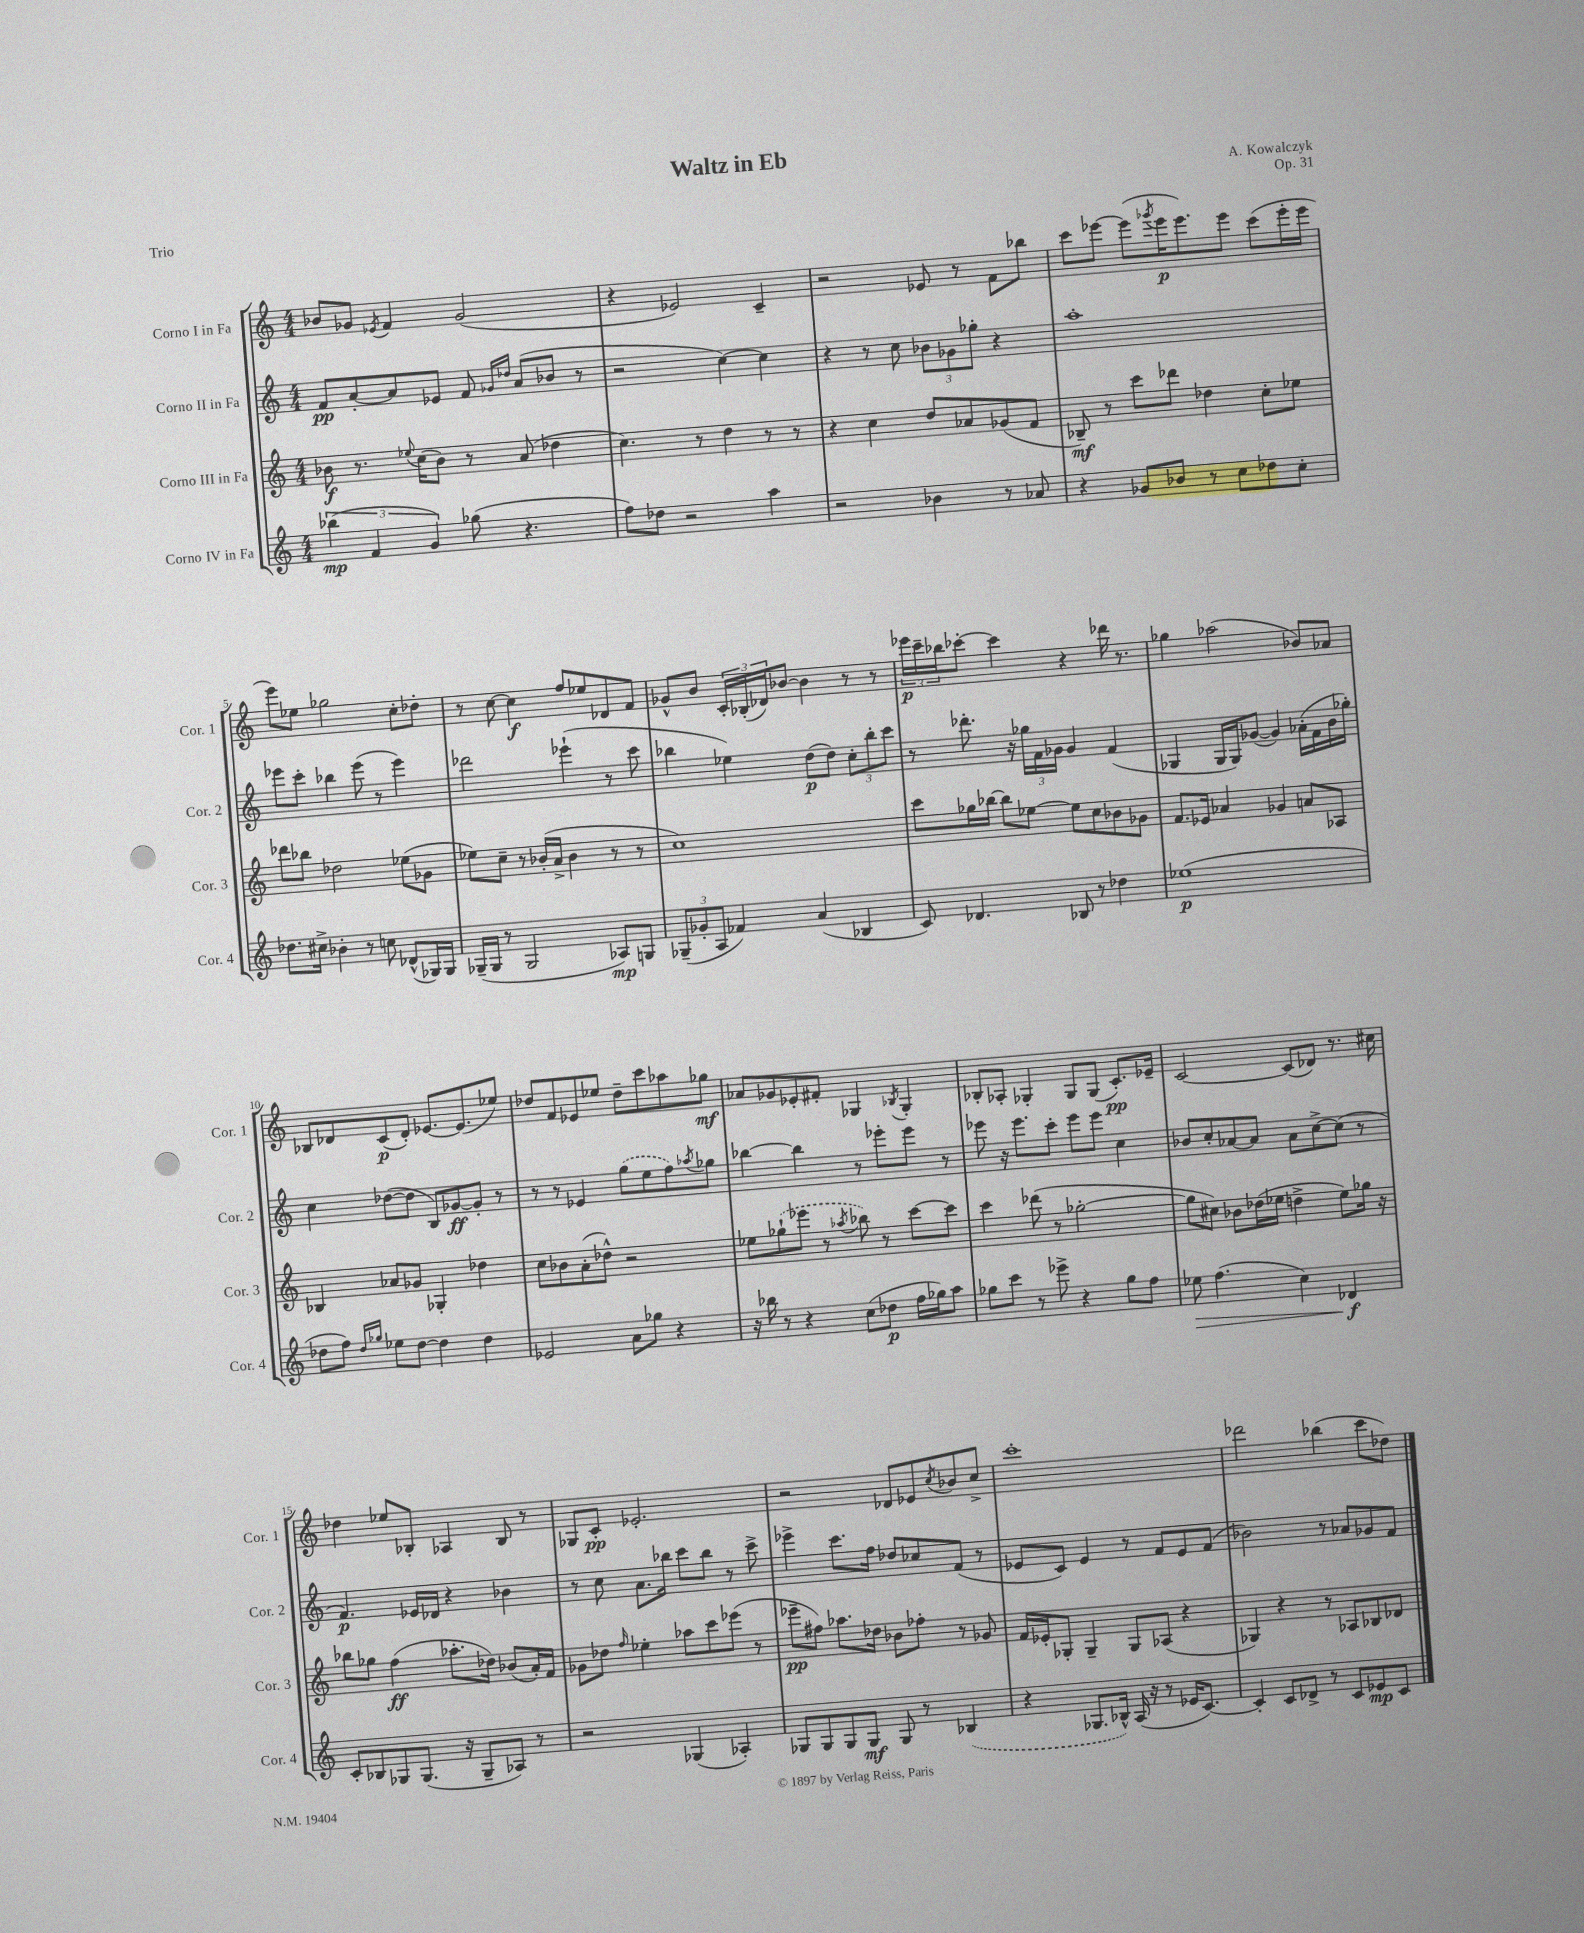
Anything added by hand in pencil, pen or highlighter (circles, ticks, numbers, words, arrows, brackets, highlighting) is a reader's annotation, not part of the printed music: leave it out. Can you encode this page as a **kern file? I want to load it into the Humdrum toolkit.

**kern	**dynam	**kern	**dynam	**kern	**dynam	**kern	**dynam
*part4	*part4	*part3	*part3	*part2	*part2	*part1	*part1
*staff4	*staff4	*staff3	*staff3	*staff2	*staff2	*staff1	*staff1
*I"Corno IV in Fa	*	*I"Corno III in Fa	*	*I"Corno II in Fa	*	*I"Corno I in Fa	*
*I'Cor. 4	*	*I'Cor. 3	*	*I'Cor. 2	*	*I'Cor. 1	*
*clefG2	*	*clefG2	*	*clefG2	*	*clefG2	*
*k[]	*	*k[]	*	*k[]	*	*k[]	*
*M4/4	*	*M4/4	*	*M4/4	*	*M4/4	*
=1	=1	=1	=1	=1	=1	=1	=1
(6bb-X\	mp	8b-X\	f	8f/L	pp	8b-X/L	.
.	.	8.r	.	[8a'/	.	8g-X/J	.
6f/	.	.	.	.	.	.	.
.	.	.	.	.	.	8qe-X/	.
.	.	.	.	8a/]	.	4f/	.
.	.	8qqee-X/	.	.	.	.	.
.	.	(16cc\KL	.	.	.	.	.
6g/)	.	.	.	.	.	.	.
.	.	8b-\J)	.	8e-X/J	.	.	.
(8gg-X\	.	8r	.	8f/	.	(2g-/	.
.	.	.	.	16qqg-X/LL	.	.	.
.	.	.	.	16qqdd-X/JJ	.	.	.
4.r	.	(8a/	.	(8a/L	.	.	.
.	.	4dd-X\	.	8b-X/J	.	.	.
.	.	.	.	8r	.	.	.
=2	=2	=2	=2	=2	=2	=2	=2
8ff\L)	.	4.cc\)	.	2r	.	4r	.
8dd-X\J	.	.	.	.	.	.	.
2r	.	.	.	.	.	2e-X/)	.
.	.	8r	.	.	.	.	.
.	.	4dd\	.	[4cc\)	.	.	.
4aa\	.	8r	.	4cc\]	.	4c~/	.
.	.	8r	.	.	.	.	.
=3	=3	=3	=3	=3	=3	=3	=3
2r	.	4r	.	4r	.	2r	.
.	.	4cc\	.	8r	.	.	.
.	.	.	.	8cc\	.	.	.
4b-X\	.	8dd/L	.	12b-X\L	.	8e-X/	.
.	.	.	.	12g-X\	.	.	.
.	.	8a-X/	.	.	.	8r	.
.	.	.	.	12gg-X'\J	.	.	.
8r	.	(8g-X/	.	4r	.	8f\L	.
8a-X/	.	8f/J	.	.	.	8bb-X\J	.
=4	=4	=4	=4	=4	=4	=4	=4
4r	.	8B-X~/)	mf	1aa'	.	8ccc\L	.
.	.	8r	.	.	.	[8eee-X\J	.
8g-X/L	.	8ccc\L	.	.	.	(8eee-\L]	.
.	.	.	.	.	.	8qggg-X/	.
8b-X/J	.	8ddd-X\J	.	.	.	16eee-\K	p
.	.	.	.	.	.	8.eee-\)	.
8r	.	4dd-X\	.	.	.	.	.
8cc\L	.	.	.	.	.	8eee-\J	.
8dd-X\	.	8cc'\L	.	.	.	(8ccc\L	.
8cc'\J	.	8ee-X\J	.	.	.	16eee-'\L	.
.	.	.	.	.	.	16eee-\JJ	.
!!LO:LB:g=z
=5	=5	=5	=5	=5	=5	=5	=5
8.dd-X\L	.	8ddd-X\L	.	8eee-X\L	.	8eee\L)	.
.	.	8bb-X\J	.	8ccc'\J	.	8ee-X\J	.
16cc#X^\Jk	.	.	.	.	.	.	.
4b-X'\	.	2dd-X\	.	4bb-X\	.	2gg-X\	.
8r	.	.	.	(8eee-\	.	.	.
8ccn\	.	.	.	8r	.	.	.
(8d-X^^/L	.	(8ee-X\L	.	4eee-\)	.	8cc'\L	.
16G-X/L)	.	8g-X\J	.	.	.	8dd-X'\J	.
16G-/JJ	.	.	.	.	.	.	.
=6	=6	=6	=6	=6	=6	=6	=6
(16G-X~/LL	.	8ee-X\L)	.	2ddd-X\	.	8r	.
16G-/JJ	.	.	.	.	.	.	.
8r	.	8cc~\J	.	.	.	[8cc\	.
2G-/	.	8r	.	.	.	4cc\]	f
.	.	(16b-X'/LL	.	.	.	.	.
.	.	16a^/JJ	.	.	.	.	.
.	.	4b-\	.	(4eee-X`\	.	8ff/L	.
.	.	.	.	.	.	8ee-X/	.
8A-X/L)	mp	8r	.	8r	.	8d-X/	.
8Gn/J	.	8r	.	8ccc\	.	8f/J	.
=7	=7	=7	=7	=7	=7	=7	=7
(12G-X~/L	.	1cc)	.	4bb-X\	.	8g-X^^/L	.
12g-X'/	.	.	.	.	.	.	.
.	.	.	.	.	.	8b/J	.
12A/J	.	.	.	.	.	.	.
4f-X/)	.	.	.	4ee-X\)	.	24c'/LL	.
.	.	.	.	.	.	(24B-X'/	.
.	.	.	.	.	.	24d-X/J)	.
.	.	.	.	.	.	[8b-X/J	.
(4a/	.	.	.	(8dd\L	p	4b-\]	.
.	.	.	.	8dd\J)	.	.	.
4B-X/	.	.	.	12cc'\L	.	8r	.
.	.	.	.	12bb-'\	.	.	.
.	.	.	.	.	.	8r	.
.	.	.	.	12ccc\J	.	.	.
=8	=8	=8	=8	=8	=8	=8	=8
8c/)	.	8ccc\L	.	8r	.	24eee-X\LL	p
.	.	.	.	.	.	24ccc~\	.
.	.	.	.	.	.	24bb-X\J	.
4.d-X/	.	16gg-X\L	.	8.ddd-X'\	.	[8ccc-X'\J	.
.	.	[16bb-X\JJ	.	.	.	.	.
.	.	8bb-\L]	.	.	.	4ccc-\]	.
.	.	.	.	16r	.	.	.
.	.	[8ee-X\J	.	24gg-X\LL	.	.	.
.	.	.	.	24f\	.	.	.
.	.	.	.	24g-X\JJ	.	.	.
8B-X/	.	8ee-\L]	.	4g-/	.	4r	.
8r	.	8cc\	.	.	.	.	.
4dd-X\	.	8b-X\	.	(4f/	.	16ddd-X\	.
.	.	.	.	.	.	8.r	.
.	.	8g-X\J	.	.	.	.	.
=9	=9	=9	=9	=9	=9	=9	=9
(1ee-X	p	8.f/L	.	4G-X/	.	4gg-X\	.
.	.	16e-X/Jk	.	.	.	.	.
.	.	4a-X/	.	16G-/LL	.	(2aa-X\	.
.	.	.	.	16G-/J)	.	.	.
.	.	.	.	([8g-X/J	.	.	.
.	.	4g-X/	.	4g-/])	.	.	.
.	.	8an/L	.	(16a-X'\LL	.	8b-X/L)	.
.	.	.	.	16f\	.	.	.
.	.	8A-X/J	.	16b\	.	8a-X/J	.
.	.	.	.	16gg-X'\JJ)	.	.	.
!!LO:LB:g=z
=10	=10	=10	=10	=10	=10	=10	=10
8dd-X\L	.	4B-X/	.	4cc\	.	8B-X/L	.
8ff\J)	.	.	.	.	.	8d-X/	.
16qqdd-/LL	.	.	.	.	.	.	.
16qqgg-X/JJ	.	.	.	.	.	.	.
8ee-X\L	.	8a-X/L	.	([8dd-X\L	.	(8c/	p
[8dd-\J	.	8g-X/J	.	8dd-\J]	.	8d-'/J)	.
4dd-\]	.	4G-X'/	.	8B/L)	.	[8.e-X/L	.
.	.	.	.	[8g-X/	ff	.	.
.	.	.	.	.	.	(8.e-/]	.
4dd-\	.	4dd-X\	.	8g-'/J]	.	.	.
.	.	.	.	8r	.	8ee-X/J)	.
=11	=11	=11	=11	=11	=11	=11	=11
2e-X/	.	8cc\L	.	8r	.	8dd-X/L	.
.	.	8b-X\	.	8r	.	8f/	.
.	.	(8a'\	.	4e-X/	.	8e-X/	.
.	.	8dd-X^^\J)	.	.	.	8ee-X/J	.
8a\L	.	2r	.	(8gg\L	.	8dd-~\L	.
8gg-X\J	.	.	.	8ee\	.	8ccc\	.
4r	.	.	.	8ff\)	.	8aa-X\	.
.	.	.	.	8qaa-X/	.	.	.
.	.	.	.	8gg-X\J	.	8gg-X\J	mf
=12	=12	=12	=12	=12	=12	=12	=12
16r	.	8ee-X\L	.	[4bb-X\	.	8a-X/L	.
16bb-X\	.	.	.	.	.	.	.
8r	.	(8gg-X`\	.	.	.	8g-X/	.
4r	.	8eee-X\J	.	4bb-\]	.	8e-X'/	.
.	.	8r	.	.	.	8f#X'/J	.
.	.	8qaa-X/	.	.	.	.	.
(8cc\L	.	8bb-X\)	.	8r	.	4G-X/	.
8dd-X\J	p	8r	.	8eee-X'\L	.	.	.
.	.	.	.	.	.	8qB-X/	.
16ff\LL	.	[8ccc\L	.	8eee-\J	.	4G-'/	.
16gg-X\J)	.	.	.	.	.	.	.
8aa\J	.	8ccc\J]	.	8r	.	.	.
=13	=13	=13	=13	=13	=13	=13	=13
8gg-X\L	.	4ccc\	.	8eee-X\	.	8B-X'/L	.
8ccc\J	.	.	.	16r	.	8A-X'/J	.
.	.	.	.	8.eee-\L	.	.	.
8r	.	(8ddd-X\	.	.	.	4G-X'/	.
8eee-X^\	.	8r	.	8ccc'\J	.	.	.
4r	.	[2gg-X'\	.	8eee-\L	.	8G-/L	.
.	.	.	.	8eee-\J	.	(8G-/J	.
8gg-\L	.	.	.	4cc\	.	8.c'/L)	pp
8ff\J	.	.	.	.	.	.	.
.	.	.	.	.	.	16e-X~/Jk	.
=14	=14	=14	=14	=14	=14	=14	=14
!	!LO:HP:b	!	!	!	!	!	!
8ee-X\	>	8gg-\L]	.	8b-X/L	.	[2c/	.
(4.ff\	.	8cc#X\J)	.	8cc'/	.	.	.
.	.	8b-X\L	.	[8a-X/	.	.	.
.	.	(16dd-X\L	.	8a-/J]	.	.	.
.	.	16ee-X\JJ	.	.	.	.	.
4cc\)	.	4ddn^\	.	8a-\L	.	(8c/L]	.
.	.	.	.	[8cc^\	.	8d-X/J)	.
4d-X/	f	8ee-\L)	.	(8cc\J]	.	8.r	.
.	.	16gg-X\Jk	.	8r	.	.	.
.	.	16r	.	.	.	16cc#X\	.
.	]	.	.	.	.	.	.
!!LO:LB:g=z
=15	=15	=15	=15	=15	=15	=15	=15
8c'/L	.	8bb-X\L	.	4.f/)	p	4dd-X\	.
8B-X/	.	8gg-X\J	.	.	.	.	.
8G-X/	.	(4ff\	ff	.	.	8ee-X/L	.
(8.G-/J	.	.	.	16e-X/LL	.	8B-X'/J	.
.	.	.	.	16d-X/JJ	.	.	.
.	.	8.aa-X'\L	.	4r	.	4A-X/	.
16r	.	.	.	.	.	.	.
8G-~/L	.	.	.	.	.	.	.
.	.	16dd-X\Jk)	.	.	.	.	.
8A-X/J)	.	(8b-X/L	.	4b-X\	.	8B-/	.
8r	.	16a'/L)	.	.	.	8r	.
.	.	16f/JJ	.	.	.	.	.
=16	=16	=16	=16	=16	=16	=16	=16
2r	.	8g-X\L	.	8r	.	8G-X/L	.
.	.	8dd-X\J	.	8cc\	.	8c'/J	pp
.	.	16qqff/	.	.	.	.	.
.	.	4ee-X'\	.	8.a\L	.	2.e-X'/	.
.	.	.	.	16bb-X\Jk	.	.	.
(4G-X/	.	8aa-X\L	.	8ccc\L	.	.	.
.	.	8ccc\	.	8bb-\J	.	.	.
4A-X'/)	.	(8eee-X\J	.	8r	.	.	.
.	.	8r	.	8ccc^\	.	.	.
=17	=17	=17	=17	=17	=17	=17	=17
8G-X/L	.	8eee-X~\L	pp	4eee-X^\	.	2r	.
8G-/	.	8ff#X\J)	.	.	.	.	.
8G-/	.	8.aa-X\L	.	8.ccc\L	.	.	.
8G-/J	mf	.	.	.	.	.	.
.	.	16dd-X\Jk	.	16ff\Jk	.	.	.
8G-/	.	8b-X\L	.	8dd-X/L	.	8d-X/L	.
8r	.	8ff-X'\J	.	8cc-X/	.	8e-X/	.
.	.	.	.	.	.	8qcc/	.
(4B-X/	.	8r	.	(8f/J	.	8b-X/	.
.	.	8g-X/	.	8r	.	8cc^/J	.
=18	=18	=18	=18	=18	=18	=18	=18
4r	.	16f/LL	.	8e-X/L	.	1ccc'	.
.	.	16e-X'/J	.	.	.	.	.
.	.	8G-X'/J	.	8c/J)	.	.	.
8.G-X/L	.	4G-~/	.	4e-/	.	.	.
16B-X^^/Jk)	.	.	.	.	.	.	.
(16A/	.	8G-/L	.	8r	.	.	.
16r	.	.	.	.	.	.	.
8r	.	(8A-X/J	.	8f/L	.	.	.
16e-X/KL	.	4r	.	8e-/	.	.	.
[8.c/J)	.	.	.	.	.	.	.
.	.	.	.	(8f/J	.	.	.
=19	=19	=19	=19	=19	=19	=19	=19
4c'/]	.	4G-X/)	.	2b-X\)	.	2ddd-X\	.
8c/L	.	4r	.	.	.	.	.
8d-X^/J	.	.	.	.	.	.	.
8r	.	8r	.	8r	.	(4bb-X\	.
8c/L	.	8A-X/L	.	8a-X/L	.	.	.
8e-X/	mp	8B-X/	.	8g-X/	.	8ccc\L	.
8c/J	.	8d-X/J	.	8f/J	.	8dd-X\J)	.
==	==	==	==	==	==	==	==
*-	*-	*-	*-	*-	*-	*-	*-
